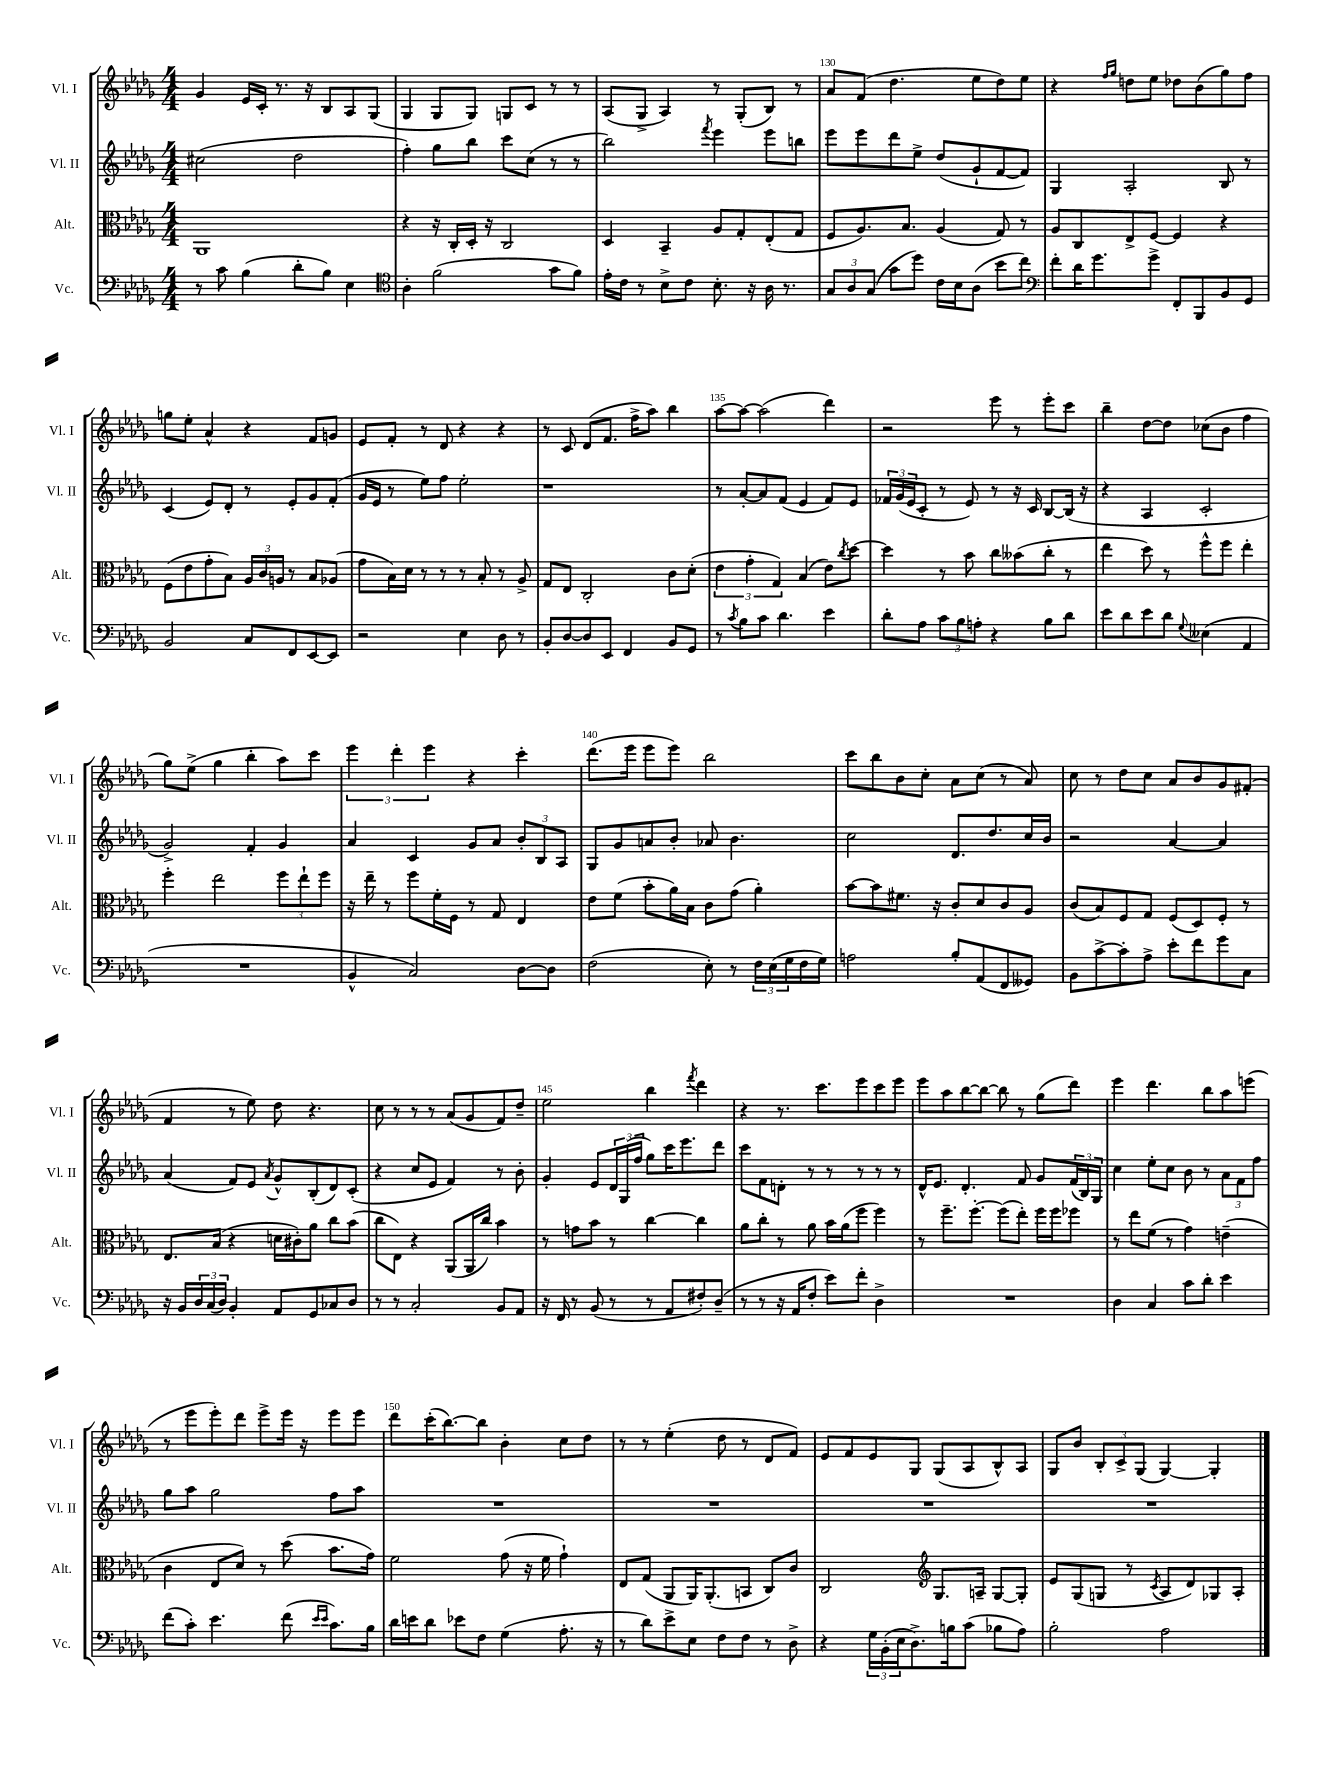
<<
\new StaffGroup <<
\new Staff = "s0" \with { instrumentName = "Vl. I" shortInstrumentName = "Vl. I" } {
    \clef treble \key des \major \numericTimeSignature \time 4/4
    ges'4 ees'16 c'16-. r8. r16 bes8 aes8 ges8( |
    ges4 ges8 ges8) g8 c'8 r8 r8 |
    aes8( ges8-> aes4) r8 ges8-.( bes8) r8 |
    aes'8 f'8( des''4. ees''8 des''8) ees''8 |
    r4 \grace { f''16 ges''16 } d''8 ees''8 des''8 bes'8( ges''8) f''8 |
    g''8 ees''8-. aes'4-^ r4 f'8 g'8 |
    ees'8 f'8-. r8 des'8 r4 r4 |
    r8 c'8 des'8( f'8. f''16-> aes''8) bes''4 |
    aes''8~ aes''8~ aes''2( des'''4) |
    r2 ees'''8 r8 ees'''8-. c'''8 |
    bes''4-- des''8~ des''8 ces''8( bes'8 f''4 |
    ges''8) ees''8->( ges''4 bes''4-. aes''8) c'''8 |
    \tuplet 3/2 { ees'''4 des'''4-. ees'''4 } r4 c'''4-. |
    des'''8.( ees'''16 ees'''8 ees'''8) bes''2 |
    c'''8 bes''8 bes'8 c''8-. aes'8 c''8( r8 aes'8) |
    c''8 r8 des''8 c''8 aes'8 bes'8 ges'8 fis'8-.( |
    f'4 r8 ees''8) des''8 r4. |
    c''8 r8 r8 r8 aes'8( ges'8 f'8) des''8-- |
    ees''2 bes''4 \acciaccatura { f'''8 } des'''4 |
    r4 r8. c'''8. ees'''8 c'''8 ees'''8 |
    ees'''8 aes''8 bes''8~ bes''8~ bes''8 r8 ges''8( des'''8) |
    ees'''4 des'''4. bes''8 aes''8 e'''8( |
    r8 ees'''8 ees'''8-.) des'''8 ees'''8-> ees'''16 r16 ees'''8 ees'''8 |
    des'''8 c'''16-.( bes''8.~) bes''8 bes'4-. c''8 des''8 |
    r8 r8 ees''4-.( des''8 r8 des'8 f'8) |
    ees'8 f'8 ees'8 ges8 ges8( aes8 bes8-^) aes8 |
    ges8 bes'8 \tuplet 3/2 { bes8-. c'8-> ges8( } ges4~) ges4-. \bar "|." |
}
\new Staff = "s1" \with { instrumentName = "Vl. II" shortInstrumentName = "Vl. II" } {
    \clef treble \key des \major \numericTimeSignature \time 4/4
    cis''2( des''2 |
    f''4-.) ges''8 bes''8 c'''8 c''8( r8 r8 |
    bes''2) \acciaccatura { f'''8 } ees'''4 ees'''8 b''8 |
    ees'''8 ees'''8 des'''8 ees''8-> des''8( ges'8-! f'8~ f'8) |
    ges4 aes2-. bes8 r8 |
    c'4( ees'8) des'8-. r8 ees'8-. ges'8 f'8-.( |
    ges'16 ees'16 r8 ees''8) f''8 ees''2-. |
    r1 |
    r8 aes'8~-. aes'8 f'8( ees'4 f'8) ees'8 |
    \tuplet 3/2 { fes'16 ges'16( ees'16 } c'8-. r8 ees'8) r8 r16 c'16 bes8~ bes16( r16 |
    r4 aes4 c'2-. |
    ges'2->) f'4-. ges'4 |
    aes'4 c'4 ges'8 aes'8 \tuplet 3/2 { bes'8-. bes8 aes8 } |
    ges8 ges'8 a'8 bes'8-. aes'8 bes'4. |
    c''2 des'8. des''8. c''16 bes'16 |
    r2 aes'4~ aes'4 |
    aes'4( f'8) ees'8 \acciaccatura { aes'8 } ges'8-^ bes8-.( des'8) c'8-.( |
    r4 c''8 ees'8 f'4) r8 bes'8-. |
    ges'4-. ees'8 \tuplet 3/2 { des'16 ges16( f''16 } ges''8) c'''16 ees'''8. des'''8 |
    c'''8 f'8 d'8-. r8 r8 r8 r8 r8 |
    des'16-^ ees'8. des'4.-. f'8 ges'8 \tuplet 3/2 { f'16( bes16) ges16 } |
    c''4 ees''8-. c''8 bes'8 r8 \tuplet 3/2 { aes'8 f'8 f''8 } |
    ges''8 aes''8 ges''2 f''8 aes''8 |
    R1 |
    R1 |
    R1 |
    R1 \bar "|." |
}
\new Staff = "s2" \with { instrumentName = "Alt." shortInstrumentName = "Alt." } {
    \clef alto \key des \major \numericTimeSignature \time 4/4
    aes,1 |
    r4 r16 c16-. des16-. r16 c2 |
    des4 bes,4-- aes8 ges8-. ees8-.( ges8 |
    f8 aes8.) bes8. aes4( ges8) r8 |
    aes8 c8 ees8-> f8~ f4 r4 |
    f8( ees'8 ges'8-. bes8) \tuplet 3/2 { aes16 c'16 a16 } r8 bes8 aes8( |
    ges'8 bes16) des'16 r8 r8 r8 bes8-. r8 aes8-> |
    ges8 ees8 c2-. c'8 des'8-.( |
    \tuplet 3/2 { ees'4 ges'4-. ges4) } bes4( ees'8) \acciaccatura { c''8 } des''8~ |
    des''4 r8 bes'8 c''8 beses'8( c''8-. r8 |
    ees''4 des''8) r8 f''8-^ f''8 ees''4-. |
    f''4-. ees''2 \tuplet 3/2 { f''8 ees''8-! f''8 } |
    r16 ees''16-- r8 f''8 f'16-. f16 r8 ges8 ees4 |
    ees'8 f'8( bes'8-. aes'16) bes16 c'8 ges'8( aes'4-.) |
    bes'8~ bes'8 fis'8. r16 c'8-. des'8 c'8 aes8 |
    c'8( bes8) f8 ges8 f8( des8) f8-. r8 |
    ees8. bes16( r4 d'16 cis'16-.) aes'8 c''8 bes'8( |
    c''8 ees8) r4 aes,8( aes,16 c''16) bes'4 |
    r8 g'8 bes'8 r8 c''4~ c''4 |
    aes'8 c''8-. r8 aes'8 bes'16 aes'16( f''8 f''4) |
    r8 f''8.-- f''8.~-. f''8( ees''8-.) f''16 f''16 fes''8 |
    r8 ees''8 f'8( r8 ges'4) e'4--( |
    c'4 ees8 des'8) r8 des''8( bes'8. ges'16) |
    f'2 ges'8( r16 f'16 ges'4-!) |
    ees8 ges8( aes,8 aes,16) aes,8.-.( b,8 c8) c'8 |
    c2 \clef treble ges8. a16-- ges8~ ges8-. |
    ees'8 ges8( g8 r8 \acciaccatura { c'8 } aes8 des'8) ges8 aes8-. \bar "|." |
}
\new Staff = "s3" \with { instrumentName = "Vc." shortInstrumentName = "Vc." } {
    \clef bass \key des \major \numericTimeSignature \time 4/4
    r8 c'8 bes4( des'8-. bes8) ees4 |
    \clef tenor aes4-. f'2( ges'8 f'8) |
    ees'16-. c'16 r8 bes8-> c'8 bes8.-. r16 aes16 r8. |
    \tuplet 3/2 { ges8 aes8 ges8( } ges'8 des''8) c'16 bes16 aes8( bes'8 c''8) |
    \clef bass f'8-. des'16 ges'8. ges'8-> f,8-. bes,,8 bes,8 ges,8 |
    bes,2 c8 f,8 ees,8~ ees,8 |
    r2 ees4 des8 r8 |
    bes,8-. des8~ des8 ees,8 f,4 bes,8 ges,8 |
    r8 \acciaccatura { c'8 } bes8 c'8 des'4. ees'4 |
    des'8-. aes8 \tuplet 3/2 { c'8 bes8 a8-. } r4 bes8 des'8 |
    ees'8 des'8 ees'8 des'8 \appoggiatura { ges8 } eeses4( aes,4 |
    R1 |
    bes,4-^ c2) des8~ des8 |
    f2( ees8-.) r8 \tuplet 3/2 { f16 ees16( ges16 } f16 ges16) |
    a2 bes8-. aes,8( f,8 geses,8) |
    bes,8 c'8~-> c'8-. aes8-> ees'8-. f'8 ges'8 c8 |
    r16 bes,16 \tuplet 3/2 { des16 c16( des16) } bes,4-. aes,8 ges,8 ces8 des8 |
    r8 r8 c2-. bes,8 aes,8 |
    r16 f,16 r8 bes,8( r8 r8 aes,8 fis8-.) des8--( |
    r8 r8 r16 aes,16 f8-. ees'8) f'8-. des4-> |
    R1 |
    des4 c4 c'8 des'8-. ees'4 |
    f'8( c'8-.) ees'4. f'8( \grace { ees'16 ees'16 } c'8.) bes16 |
    des'16 e'16 des'8 ees'8 f8 ges4( aes8.-. r16 |
    r8 des'8) ees'8-> ees8 f8 f8 r8 des8-> |
    r4 \tuplet 3/2 { ges16 bes,16-.( ees16 } des8.->) b16 c'8( bes8 aes8) |
    bes2-. aes2 \bar "|." |
}
>>
>>
\layout { \context { \Score currentBarNumber = #127 \override BarNumber.break-visibility = ##(#f #t #t) barNumberVisibility = #(every-nth-bar-number-visible 5) } }
